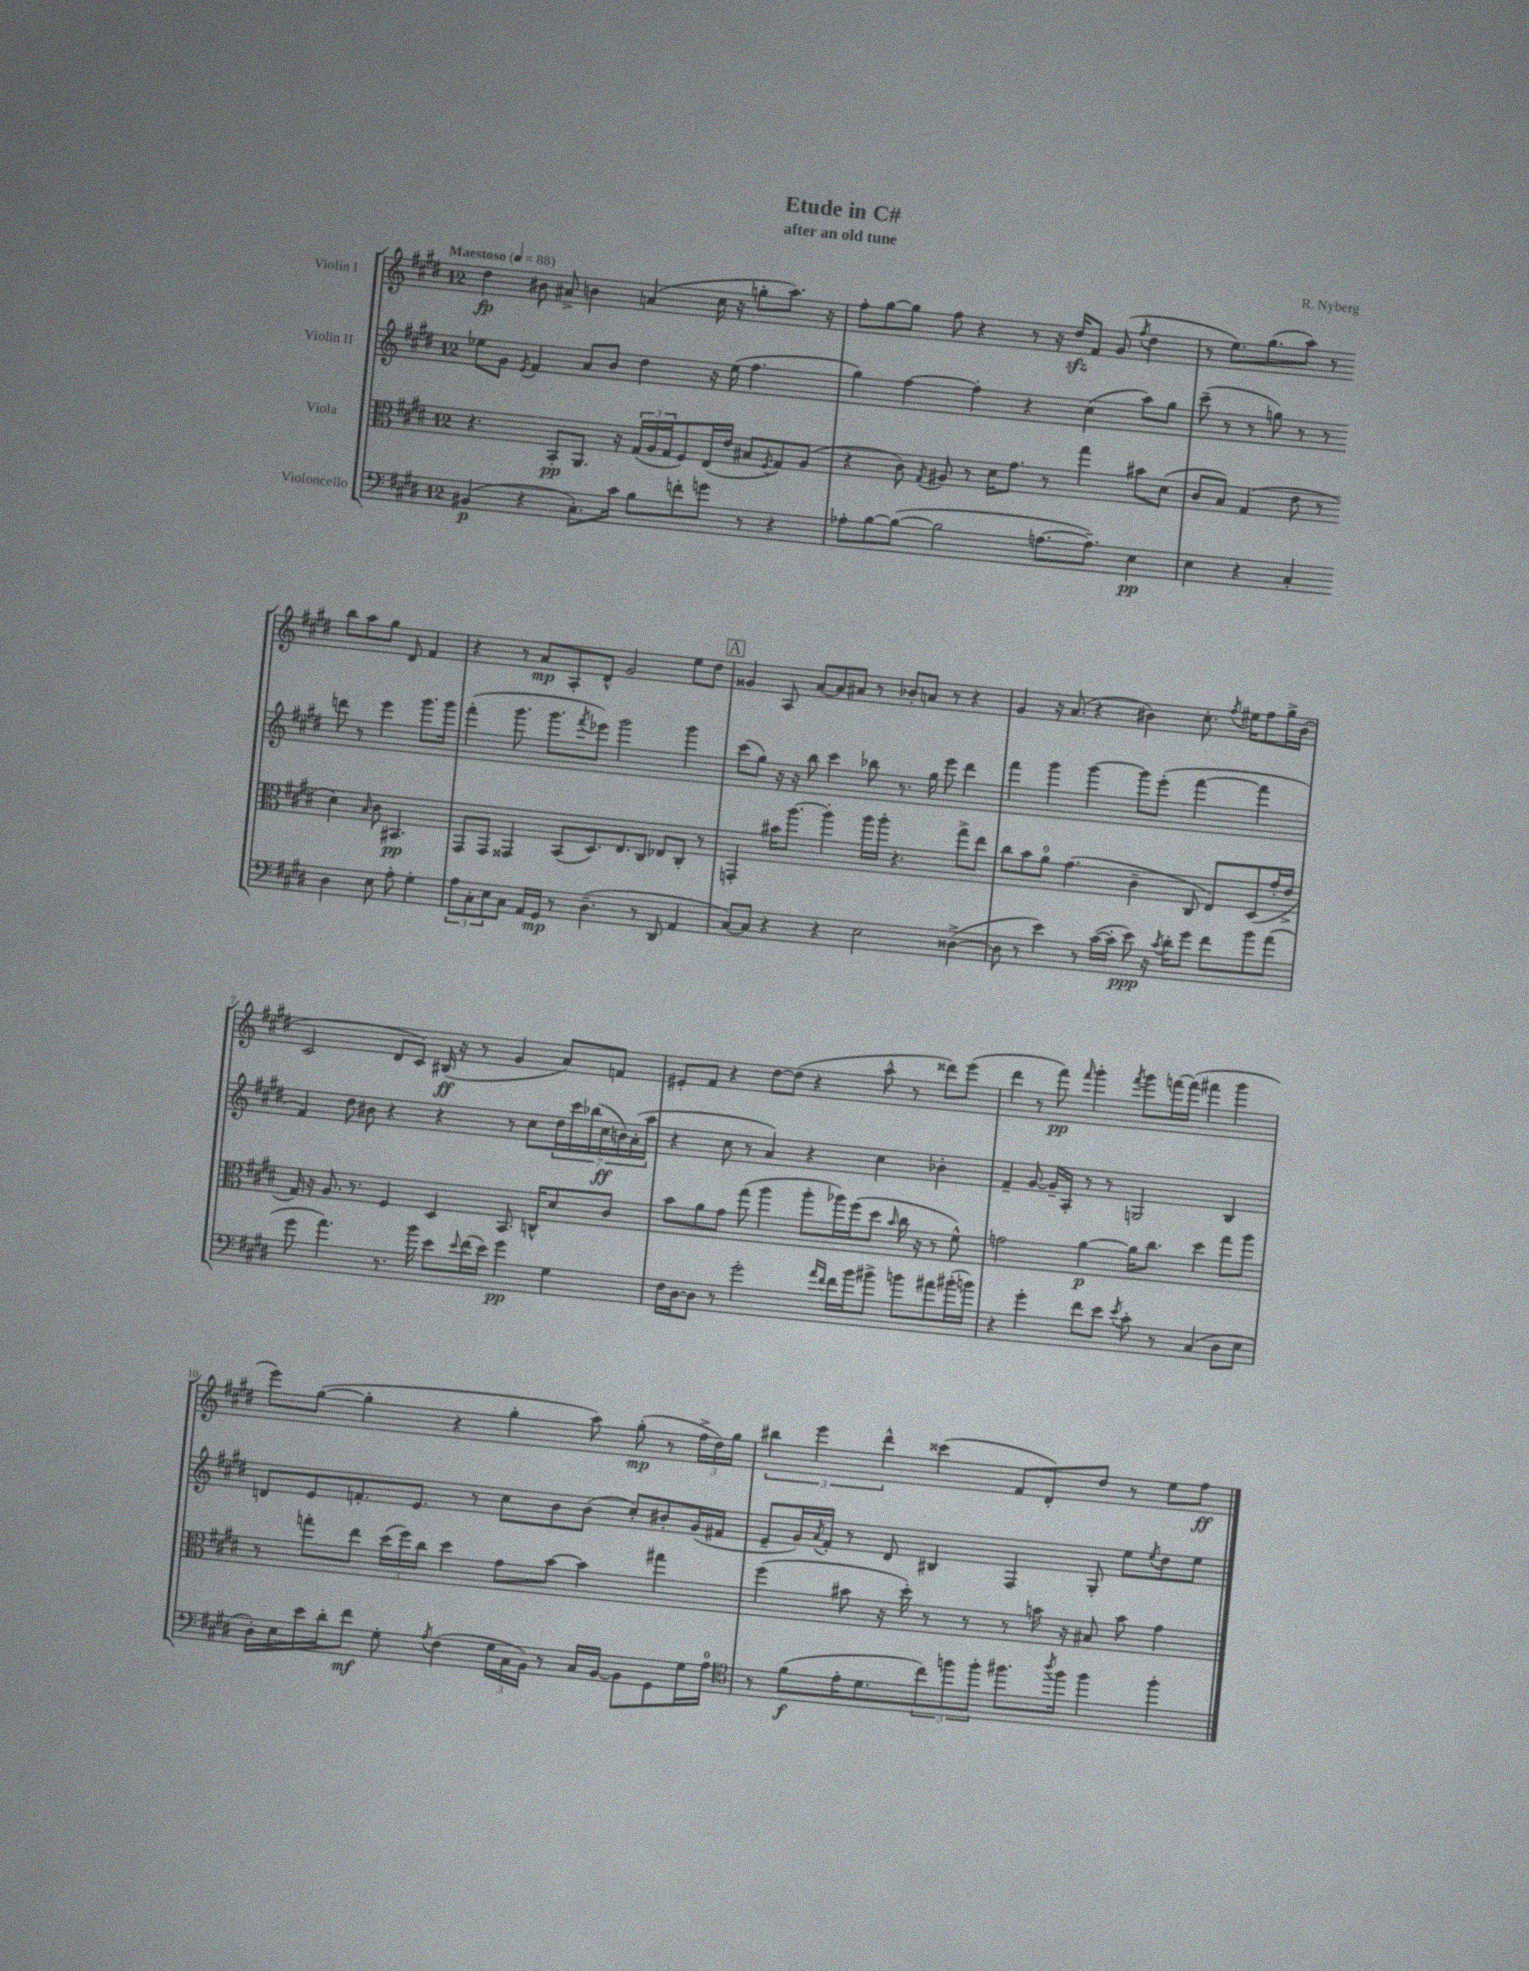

**kern	**dynam	**kern	**dynam	**kern	**dynam	**kern	**dynam
*part4	*part4	*part3	*part3	*part2	*part2	*part1	*part1
*staff4	*staff4	*staff3	*staff3	*staff2	*staff2	*staff1	*staff1
*I"Violoncello	*	*I"Viola	*	*I"Violin II	*	*I"Violin I	*
*clefF4	*	*clefC3	*	*clefG2	*	*clefG2	*
*k[f#c#g#d#]	*	*k[f#c#g#d#]	*	*k[f#c#g#d#]	*	*k[f#c#g#d#]	*
*M12/8	*	*M12/8	*	*M12/8	*	*M12/8	*
*MM88	*	*MM88	*	*MM88	*	*MM88	*
=1	=1	=1	=1	=1	=1	=1	=1
!	!	!	!	!	!	!LO:TX:a:B:t=Maestoso	!
(4BB#X/	p	4.r	.	8ee-X\L	.	4dd#\	fp
.	.	.	.	8g#\J	.	.	.
.	.	.	.	8qe/	.	.	.
4r	.	.	.	4f#/	.	8b#X\	.
.	.	8BB'/L	pp	.	.	8a#X^/	.
8.C#'\L)	.	8.AA/J	.	8a/L	.	4bn\	.
.	.	.	.	8b/J	.	.	.
16c#\Jk	.	16r	.	.	.	.	.
8B\L	.	(24G#/LL	.	4dd#\	.	(4an/	.
.	.	24A/	.	.	.	.	.
.	.	24G#/J	.	.	.	.	.
8fn'\	.	8F#/)	.	.	.	.	.
8gn\J	.	(16E/L	.	16r	.	16cc#\	.
.	.	16e/JJ	.	(16ee-\	.	16r	.
8r	.	8B#X/L	.	4.ff#\	.	8ggn'\L	.
.	.	8qF#/	.	.	.	.	.
4r	.	8G#/)	.	.	.	8.aa\J)	.
.	.	(8A/J	.	.	.	.	.
.	.	.	.	.	.	16r	.
=2	=2	=2	=2	=2	=2	=2	=2
8A-X'\L	.	4r	.	4gg#\)	.	8ff#'\L	.
[8B\	.	.	.	.	.	[8gg#\	.
(8B\J_	.	8c#\)	.	[4ff#\	.	8gg#\J]	.
.	.	8qG#/	.	.	.	.	.
2B\]	.	8A#X/	.	.	.	8ff#\	.
.	.	8r	.	4ff#'\]	.	4r	.
.	.	16d#\KL	.	.	.	.	.
.	.	8.g#\J	.	.	.	.	.
.	.	.	.	4r	.	8r	.
[8.An\L	.	8r	.	.	.	16r	.
.	.	.	.	.	.	16dd#zz/KL	.
.	.	4gg#\	.	(4cc#\	.	8f#/J	.
8.A~\J])	.	.	.	.	.	.	.
.	.	.	.	.	.	(8g#/	.
.	.	.	.	.	.	8qff#/	.
4E\	pp	8b#X\L	.	8aa\L)	.	4dd#\	.
.	.	(8d#\J	.	8gg#\J	.	.	.
=3	=3	=3	=3	=3	=3	=3	=3
4E\	.	8c#/L	.	(8ccc#~\	.	8r	.
.	.	8B/J)	.	8r	.	8.ee\L)	.
4r	.	(4G#/	.	8r	.	.	.
.	.	.	.	.	.	(8.gg#\	.
.	.	.	.	8ggn\)	.	.	.
4C#'/	.	8e\	.	8r	.	8aa\J)	.
.	.	8r	.	8r	.	8r	.
4D#\	.	4d#\)	.	8dddn\	.	8bb\L	.
.	.	.	.	8r	.	8aa\	.
.	.	16qqB/	.	.	.	.	.
8E\	.	8c#\	.	4eee\	.	8gg#\J	.
8A'\	.	4.BB#X/	pp	.	.	8d#/	.
4G#'\	.	.	.	8.ggg#\L	.	4f#/	.
.	.	.	.	16ggg#\Jk	.	.	.
!!LO:LB:g=z
=4	=4	=4	=4	=4	=4	=4	=4
12A\L	.	8GG#/L	.	(4fff#'\	.	4r	.
12C#'\	.	.	.	.	.	.	.
.	.	8GG#/J	.	.	.	.	.
12E\	.	.	.	.	.	.	.
8C#\J	.	4GG##X/	.	8.ggg#\	.	8r	.
16AA/LL	.	.	.	.	.	8a/L	mp
16GG#/JJ	mp	.	.	8.ggg#\L	.	.	.
8r	.	(8BB/L	.	.	.	8A'/	.
.	.	.	.	8qfff#/	.	.	.
(4.D#~\	.	8.D#/)	.	8eee-X\J)	.	8d#^^/J	.
.	.	.	.	2ggg#\	.	2g#/	.
.	.	8.E/	.	.	.	.	.
8r	.	8C#/J	.	.	.	.	.
8DD#/	.	8E-X/L	.	.	.	.	.
4AA/	.	8C#'/J	.	4ggg#\	.	8ee\L	.
.	.	8r	.	.	.	8dd#\J	.
!!LO:REH:place=s1:t=A
=5	=5	=5	=5	=5	=5	=5	=5
[8C#/L)	.	4GGn'/	.	(8ccc#\L	.	4g##X/	.
8C#/J]	.	.	.	8gg#\J)	.	.	.
4r	.	16b#X\KL	.	16r	.	8A/	.
.	.	[8.aa\J	.	16r	.	.	.
.	.	.	.	8bb\	.	[8a/L	.
4r	.	4aa'\]	.	4ccc#\	.	8a/]	.
.	.	.	.	.	.	8a#X/J	.
2E\	.	16aa\LL	.	8bb-X\	.	8r	.
.	.	16aa'\JJ	.	.	.	.	.
.	.	4.r	.	8.r	.	8b-X'/L	.
.	.	.	.	.	.	8an/J	.
.	.	.	.	16gg#\	.	.	.
.	.	.	.	8eee\	.	8r	.
([4D##X^\	.	8gg#^\L	.	4ddd#\	.	4r	.
.	.	8ee\J	.	.	.	.	.
=6	=6	=6	=6	=6	=6	=6	=6
8D##\]	.	8cc#\L	.	4fff#\	.	4g#/	.
8r	.	8b\	.	.	.	.	.
4e\)	.	8a\J	.	4ggg#\	.	16r	.
.	.	.	.	.	.	(8.a/	.
.	.	(4.g#\	.	.	.	.	.
8r	.	.	.	[4ggg#\	.	4r	.
([16c#\LL	.	.	.	.	.	.	.
16c#'\JJ]	.	.	.	.	.	.	.
8e\)	ppp	4c#~\	.	8ggg#\L]	.	4b#X\)	.
16r	.	.	.	(8eee'\J	.	.	.
8qc#/	.	.	.	.	.	.	.
16d#'\KL	.	.	.	.	.	.	.
8g#\J	.	8C#/	.	[4fff#\	.	8.cc#'\	.
8f#\L	.	8E/L)	.	.	.	.	.
.	.	.	.	.	.	8qff#/	.
.	.	.	.	.	.	16ee#X\KL	.
8b\	.	(8D#/	.	4fff#\]	.	8ff#\	.
(8a\J	.	16g#'/L	.	.	.	16gg#^\L	.
.	.	16e^/JJ	.	.	.	(16b#\JJ	.
!!LO:LB:g=z
=7	=7	=7	=7	=7	=7	=7	=7
8g#\	.	16G#/)	.	4f#/)	.	2c#/	.
.	.	16r	.	.	.	.	.
4.a\)	.	8.A/	.	.	.	.	.
.	.	.	.	8dd#\	.	.	.
.	.	8.r	.	.	.	.	.
.	.	.	.	8b#X\	.	.	.
8.r	.	4F#/	.	4r	.	8d#/L	.
.	.	.	.	.	.	8c#/J)	.
16b\	.	.	.	.	.	.	.
8e\L	.	4D#/	.	4r	.	(16B#X/	ff
.	.	.	.	.	.	16r	.
8qqe/	.	.	.	.	.	.	.
(16f#\L	.	.	.	.	.	8r	.
16e\JJ)	.	.	.	.	.	.	.
4g#\	pp	8.BB/	.	8r	.	4g#/	.
.	.	.	.	8cc#\L	.	.	.
.	.	16Cn^^/KL	.	.	.	.	.
4G#\	.	8d#/	.	28dd#\L	.	8a/L)	.
.	.	.	.	28ccc#\	.	.	.
.	.	.	.	(28bb-X\	.	.	.
.	.	.	.	28cc#\	ff	.	.
.	.	8c#/J	.	.	.	8fn/J	.
.	.	.	.	28bn\)	.	.	.
.	.	.	.	(28a'\	.	.	.
.	.	.	.	28aa\JJ	.	.	.
=8	=8	=8	=8	=8	=8	=8	=8
16F#\LL	.	8b\L	.	4r	.	8e#X'/L	.
[16D#\J	.	.	.	.	.	.	.
8D#\J]	.	8a\	.	.	.	8f#/J	.
8r	.	8g#\J	.	8cc#\	.	4r	.
2g#'\	.	(8gg#\	.	8r	.	.	.
.	.	4aa\	.	4a/)	.	[8dd#\L	.
.	.	.	.	.	.	(8dd#\J]	.
.	.	8aa'\L	.	4r	.	4r	.
16qqa/LL	.	.	.	.	.	.	.
16qqf#/JJ	.	.	.	.	.	.	.
16f#\LL	.	16aa-X\L)	.	.	.	.	.
16b\J	.	(16ff#\J	.	.	.	.	.
8b#X^\J	.	8dd#\J	.	4cc#\	.	8aa^^\	.
.	.	16qqb/	.	.	.	.	.
8bn\L	.	16cc#\	.	.	.	8r	.
.	.	16r	.	.	.	.	.
8a#X\	.	8r	.	4b-X'\	.	8ddd##X\L)	.
(16b#X'\L	.	8f#^^\)	.	.	.	(8eee\J	.
16bn\JJ)	.	.	.	.	.	.	.
=9	=9	=9	=9	=9	=9	=9	=9
4r	.	2gn\	.	4f#~/	.	4ddd#\	.
4g#'\	.	.	.	[8g#/	.	8r	.
.	.	.	.	16g#~/LL]	.	8fff#\)	pp
.	.	.	.	16A'/JJ	.	.	.
.	.	.	.	.	.	16qqfff#/	.
8f#\L	.	[4a\	p	8r	.	4ggg#'\	.
8e\J	.	.	.	8r	.	.	.
8qe/	.	.	.	.	.	8qfff#/	.
8c#'\	.	16a\KL]	.	2Gn/	.	8ggg#\L	.
.	.	8.cc#\J	.	.	.	.	.
8r	.	.	.	.	.	[16fffn\L	.
.	.	.	.	.	.	(16fff\JJ]	.
(4C#/	.	4dd#\	.	.	.	4fff#X\	.
8D#\L	.	8gg#\L	.	4B/	.	4ggg#\	.
8E\J	.	8aa\J	.	.	.	.	.
!!LO:LB:g=z
=10	=10	=10	=10	=10	=10	=10	=10
16D#'\LL)	.	8r	.	8dn/L	.	8eee\L)	.
16E\	.	.	.	.	.	.	.
16e\	.	8ggn'\L	.	8e/	.	([8gg#\J	.
16d#'\J	.	.	.	.	.	.	.
8f#\J	mf	8ee\J	.	8.fn'/	.	4gg#'\]	.
8G#'\	.	(24dd#\LL	.	.	.	.	.
.	.	24ff#\)	.	.	.	.	.
.	.	.	.	8.e/J	.	.	.
.	.	24cc#\JJ	.	.	.	.	.
8qA/	.	.	.	.	.	.	.
(4F#\	.	4dd#\	.	.	.	4r	.
.	.	.	.	8r	.	.	.
24G#\LL	.	8g#\L	.	8cc#\L	.	4gg#'\	.
24C#\	.	.	.	.	.	.	.
24BB\JJ)	.	.	.	.	.	.	.
8r	.	[8b\J	.	8b\	.	.	.
16C#/LL	.	4b\]	.	(8b\J	.	8aa\)	.
[16BB/JJ	.	.	.	.	.	.	.
8BB\L]	.	.	.	8cc#'/L)	.	(8gg#'\	mp
8GG#\	.	4gg#X\	.	8b#X'/	.	8r	.
16G#\L	.	.	.	(16g#/L	.	24ff#^\LL	.
.	.	.	.	.	.	24dd#\)	.
16A\JJ	.	.	.	16f#X/JJ	.	.	.
.	.	.	.	.	.	24gg#\JJ	.
=11	=11	=11	=11	=11	=11	=11	=11
*clefC4	*	*	*	*	*	*	*
8r	.	(4ff#\	.	8e~/L	.	6bb#X\	.
(8f#\L	f	.	.	16g#/L)	.	.	.
.	.	.	.	.	.	6eee\	.
.	.	.	.	8qa/	.	.	.
.	.	.	.	16f#'/JJ	.	.	.
16e'\K	.	8b#X\	.	8r	.	.	.
8.d#\	.	.	.	.	.	.	.
.	.	.	.	.	.	6ddd#^^\	.
.	.	16r	.	8d#/	.	.	.
.	.	16dd#'\)	.	.	.	.	.
12cc#\)	.	8r	.	4B#X/	.	(4ccc##X\	.
12ffn\	.	.	.	.	.	.	.
.	.	8r	.	.	.	.	.
12ff'\J	.	.	.	.	.	.	.
8.ff#X\L	.	8r	.	4F#/	.	8f#/L	.
.	.	16bn\	.	.	.	8d#'/)	.
8qaa/	.	.	.	.	.	.	.
16ff#\Jk	.	16r	.	.	.	.	.
4ff#\	.	8B#X/	.	8G#'/	.	8dd#/J	.
.	.	8b\	.	8ee\L	.	8r	.
.	.	.	.	8qee/	.	.	.
4ff#'\	.	4g#\	.	8dd#\	.	8ee\L	.
.	.	.	.	8ee\J	.	8ff#\J	ff
==	==	==	==	==	==	==	==
*-	*-	*-	*-	*-	*-	*-	*-
